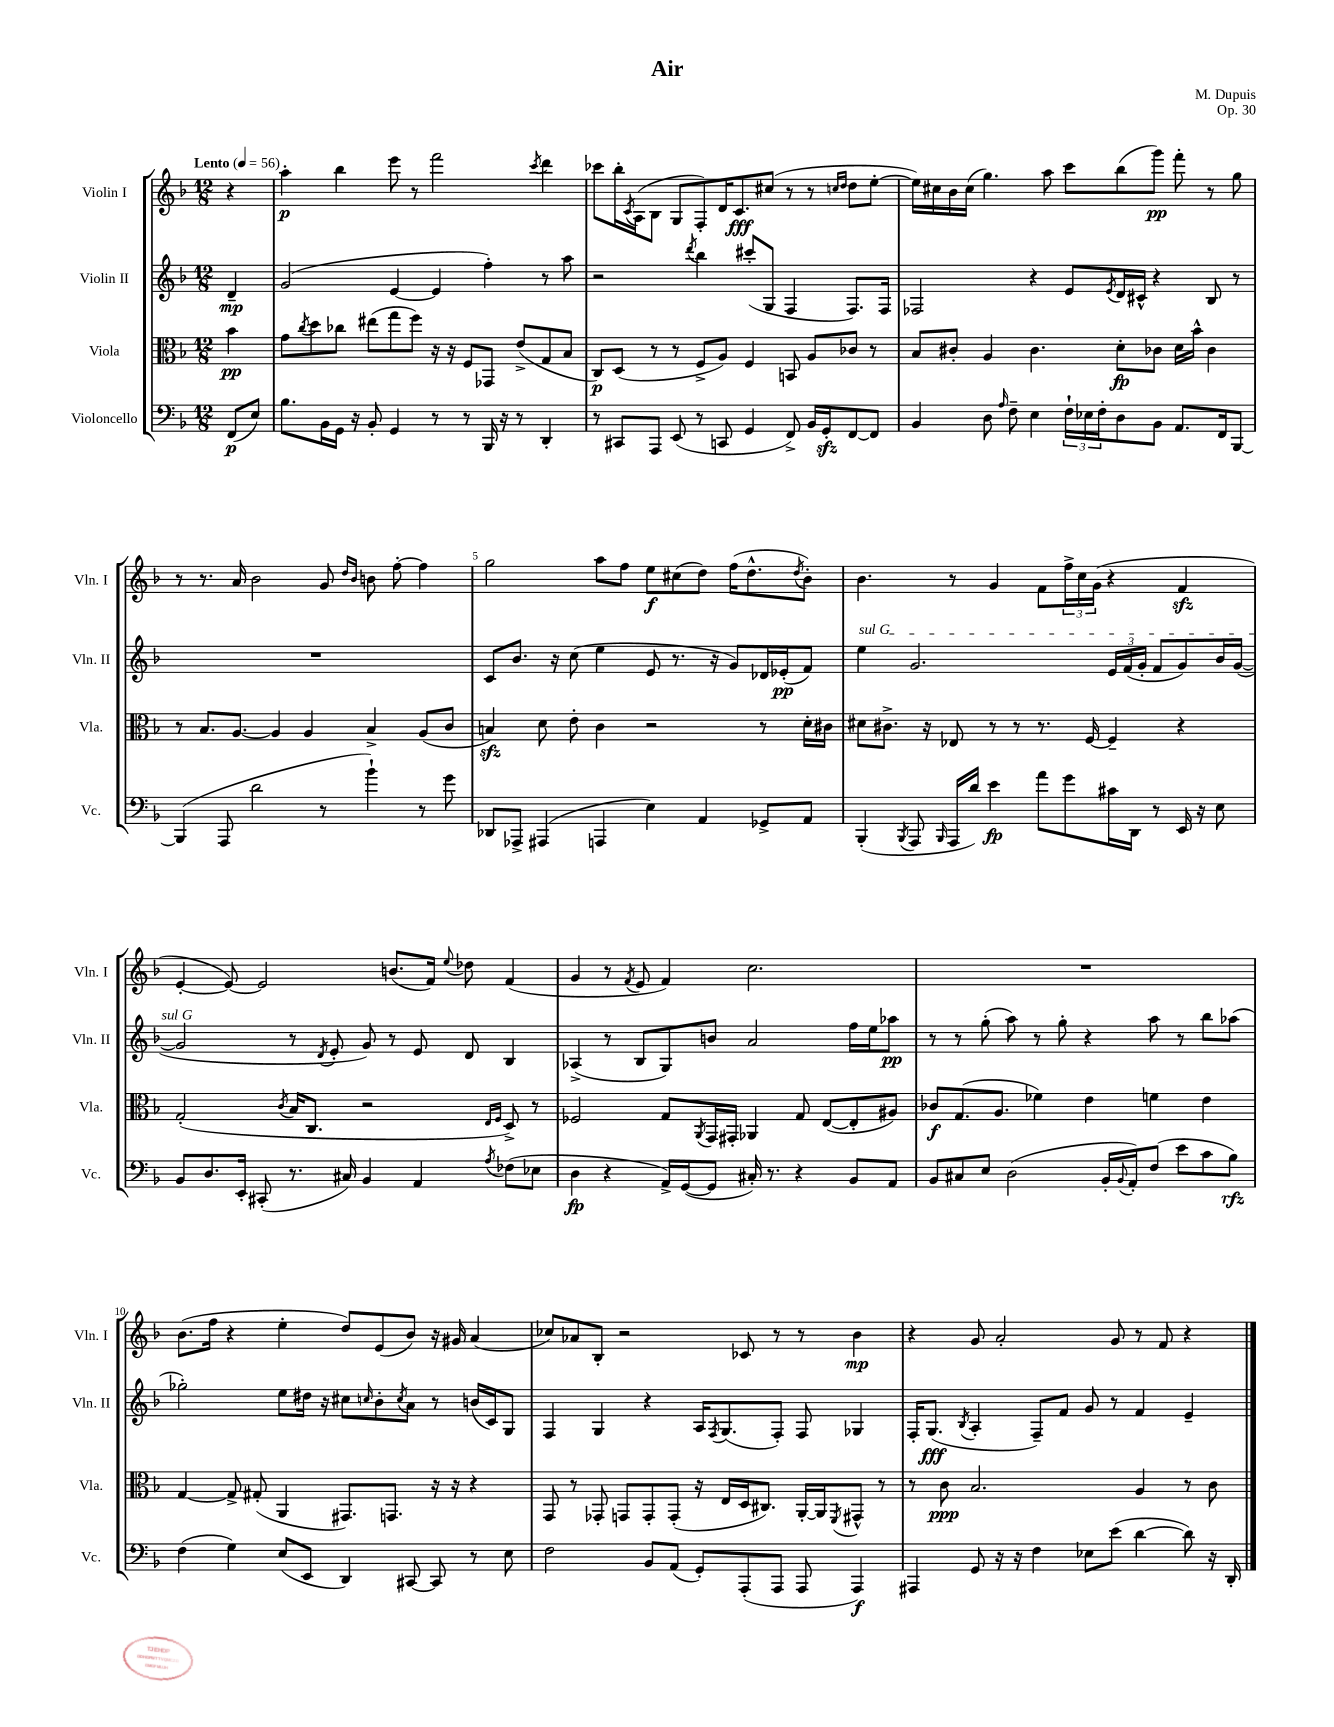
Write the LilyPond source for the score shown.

\header { title = "Air" composer = "M. Dupuis" opus = "Op. 30" }
<<
\new StaffGroup <<
\new Staff = "s0" \with { instrumentName = "Violin I" shortInstrumentName = "Vln. I" } {
    \clef treble \key f \major \numericTimeSignature \time 12/8 \partial 4 \tempo "Lento" 4 = 56
    r4 |
    a''4-.\p bes''4 e'''8 r8 f'''2 \acciaccatura { c'''8 } d'''4 |
    ces'''8 bes''16-. \acciaccatura { c'8 } a16( bes8 g8 f8-.) d'16 c'8.\fff cis''8( r8 r8 \grace { c''16 d''16 } d''8 e''8~-. |
    e''16) cis''16 bes'16 cis''16( g''4.) a''8 c'''8 bes''8( g'''8\pp) f'''8-. r8 g''8 |
    r8 r8. a'16 bes'2 g'8 \grace { d''16 bes'16 } b'8 f''8~-. f''4 |
    g''2 a''8 f''8 e''8\f cis''8( d''8) f''16( d''8.-^ \acciaccatura { d''8 } bes'8-.) |
    bes'4. r8 g'4 f'8 \tuplet 3/2 { f''16-> c''16 g'16( } r4 f'4\sfz |
    e'4~-. e'8~) e'2 b'8.( f'16) \appoggiatura { e''8 } des''8 f'4( |
    g'4 r8 \acciaccatura { f'8 } e'8 f'4) c''2. |
    R1. |
    bes'8.( f''16 r4 e''4-. d''8) e'8( bes'8) r16 gis'16 a'4( |
    ces''8) aes'8 bes8-. r2 ces'8 r8 r8 bes'4\mp |
    r4 g'8 a'2-. g'8 r8 f'8 r4 \bar "|." |
}
\new Staff = "s1" \with { instrumentName = "Violin II" shortInstrumentName = "Vln. II" } {
    \clef treble \key f \major \numericTimeSignature \time 12/8 \partial 4
    d'4--\mp |
    g'2( e'4~ e'4 f''4-.) r8 a''8 |
    r2 \acciaccatura { d'''8 } bes''4 cis'''8-.( g8 f4 f8.) f16 |
    fes2 r4 e'8 \acciaccatura { e'8 } d'16 cis'16-^ r4 bes8 r8 |
    R1. |
    c'8 bes'8. r16 c''8( e''4 e'8 r8. r16 g'8) des'16 ees'16-.\pp( f'8) |
    \once \override TextSpanner.bound-details.left.text = \markup { \italic "sul G" } e''4\startTextSpan g'2. \tuplet 3/2 { e'16 f'16( g'16-. } f'8 g'8) bes'16 g'16~( |
    g'2\stopTextSpan r8 \acciaccatura { d'8 } e'8-. g'8) r8 e'8 d'8 bes4 |
    aes4->( r8 bes8 g8) b'8 a'2 f''16 e''16 aes''8\pp |
    r8 r8 g''8-.( a''8) r8 g''8-. r4 a''8 r8 bes''8 aes''8( |
    ges''2-.) e''8 dis''16 r16 cis''8 \grace { c''16 } bes'8-. \acciaccatura { c''8 } a'8 r8 b'16( c'16) g8 |
    f4 g4 r4 a16 \acciaccatura { f8 } g8.( f8-.) f8 ges4 |
    f16-. g8.\fff( \acciaccatura { bes8 } a4-. f8--) f'8 g'8 r8 f'4 e'4-- \bar "|." |
}
\new Staff = "s2" \with { instrumentName = "Viola" shortInstrumentName = "Vla." } {
    \clef alto \key f \major \numericTimeSignature \time 12/8 \partial 4
    bes'4\pp |
    g'8 \acciaccatura { c''8 } d''8 ces''8 eis''8( g''8 f''8) r16 r16 f8 ges,8 e'8->( g8 bes8 |
    c8\p) d8( r8 r8 f8-> a8) f4 b,8 a8 ces'8 r8 |
    bes8 cis'8-. a4 cis'4. d'8-.\fp ces'8 d'16 bes'16-^ ces'4 |
    r8 bes8. a8.~ a4 a4 bes4-> a8( c'8 |
    b4\sfz) d'8 e'8-. c'4 r2 r8 d'16-. cis'16 |
    dis'8 cis'8.-> r16 ees8 r8 r8 r8. f16~ f4-- r4 |
    g2-.( \acciaccatura { c'8 } bes16 c8. r2 \grace { e16 f16 } d8->) r8 |
    fes2 g8 \acciaccatura { a,8 } g,16 gis,16-. aes,4 g8 e8~( e8-. ais8) |
    ces'8\f g8.( a8. fes'4) e'4 f'4 e'4 |
    g4~ g8-> gis8-.( a,4 gis,8.) g,8. r16 r16 r4 |
    g,8 r8 ges,8-. g,8 g,8-. g,8-.( r16 e16 d16 cis8.) a,16~-. a,16 \acciaccatura { f,8 } gis,8-^ r8 |
    r8 c'8\ppp bes2. a4 r8 c'8 \bar "|." |
}
\new Staff = "s3" \with { instrumentName = "Violoncello" shortInstrumentName = "Vc." } {
    \clef bass \key f \major \numericTimeSignature \time 12/8 \partial 4
    f,8\p( e8) |
    bes8. bes,16 g,16 r16 bes,8-. g,4 r8 r8 bes,,16 r16 r8 d,4-. |
    r8 cis,8 a,,8 e,8( r8 c,8 g,4 f,8->) bes,16 g,16-.\sfz f,8~ f,8 |
    bes,4 d8 \grace { a16 } f8-- e4 \tuplet 3/2 { f16-! ees16 f16-. } d8 bes,8 a,8. f,16 bes,,8~ |
    bes,,4( a,,8 d'2 r8 bes'4-!) r8 g'8 |
    des,8 aes,,8-> ais,,4( a,,4 e4) a,4 ges,8-> a,8 |
    bes,,4-.( \acciaccatura { bes,,8 } a,,8 \grace { bes,,16 } a,,16 d'16) e'4\fp a'8 g'8 cis'16 d,16 r8 e,16 r16 e8 |
    bes,8 d8. e,16-. cis,8-.( r8. cis16) bes,4 a,4 \acciaccatura { a8 } fes8( ees8 |
    d4\fp r4 a,16->) g,16~( g,8 cis16-.) r8. r4 bes,8 a,8 |
    bes,8 cis8 e8 d2( bes,16-. \appoggiatura { bes,8 } a,16-.) f8( e'8 c'8 bes8\rfz) |
    f4( g4) e8( e,8 d,4) cis,8~ cis,8 r8 e8 |
    f2 bes,8 a,8( g,8-.) a,,8-.( a,,8 a,,8 a,,4\f) |
    ais,,4 g,8 r16 r16 f4 ees8 e'8( d'4~ d'8) r16 d,16-. \bar "|." |
}
>>
>>
\layout { \context { \Score \override BarNumber.break-visibility = ##(#f #t #t) barNumberVisibility = #(every-nth-bar-number-visible 5) } }
